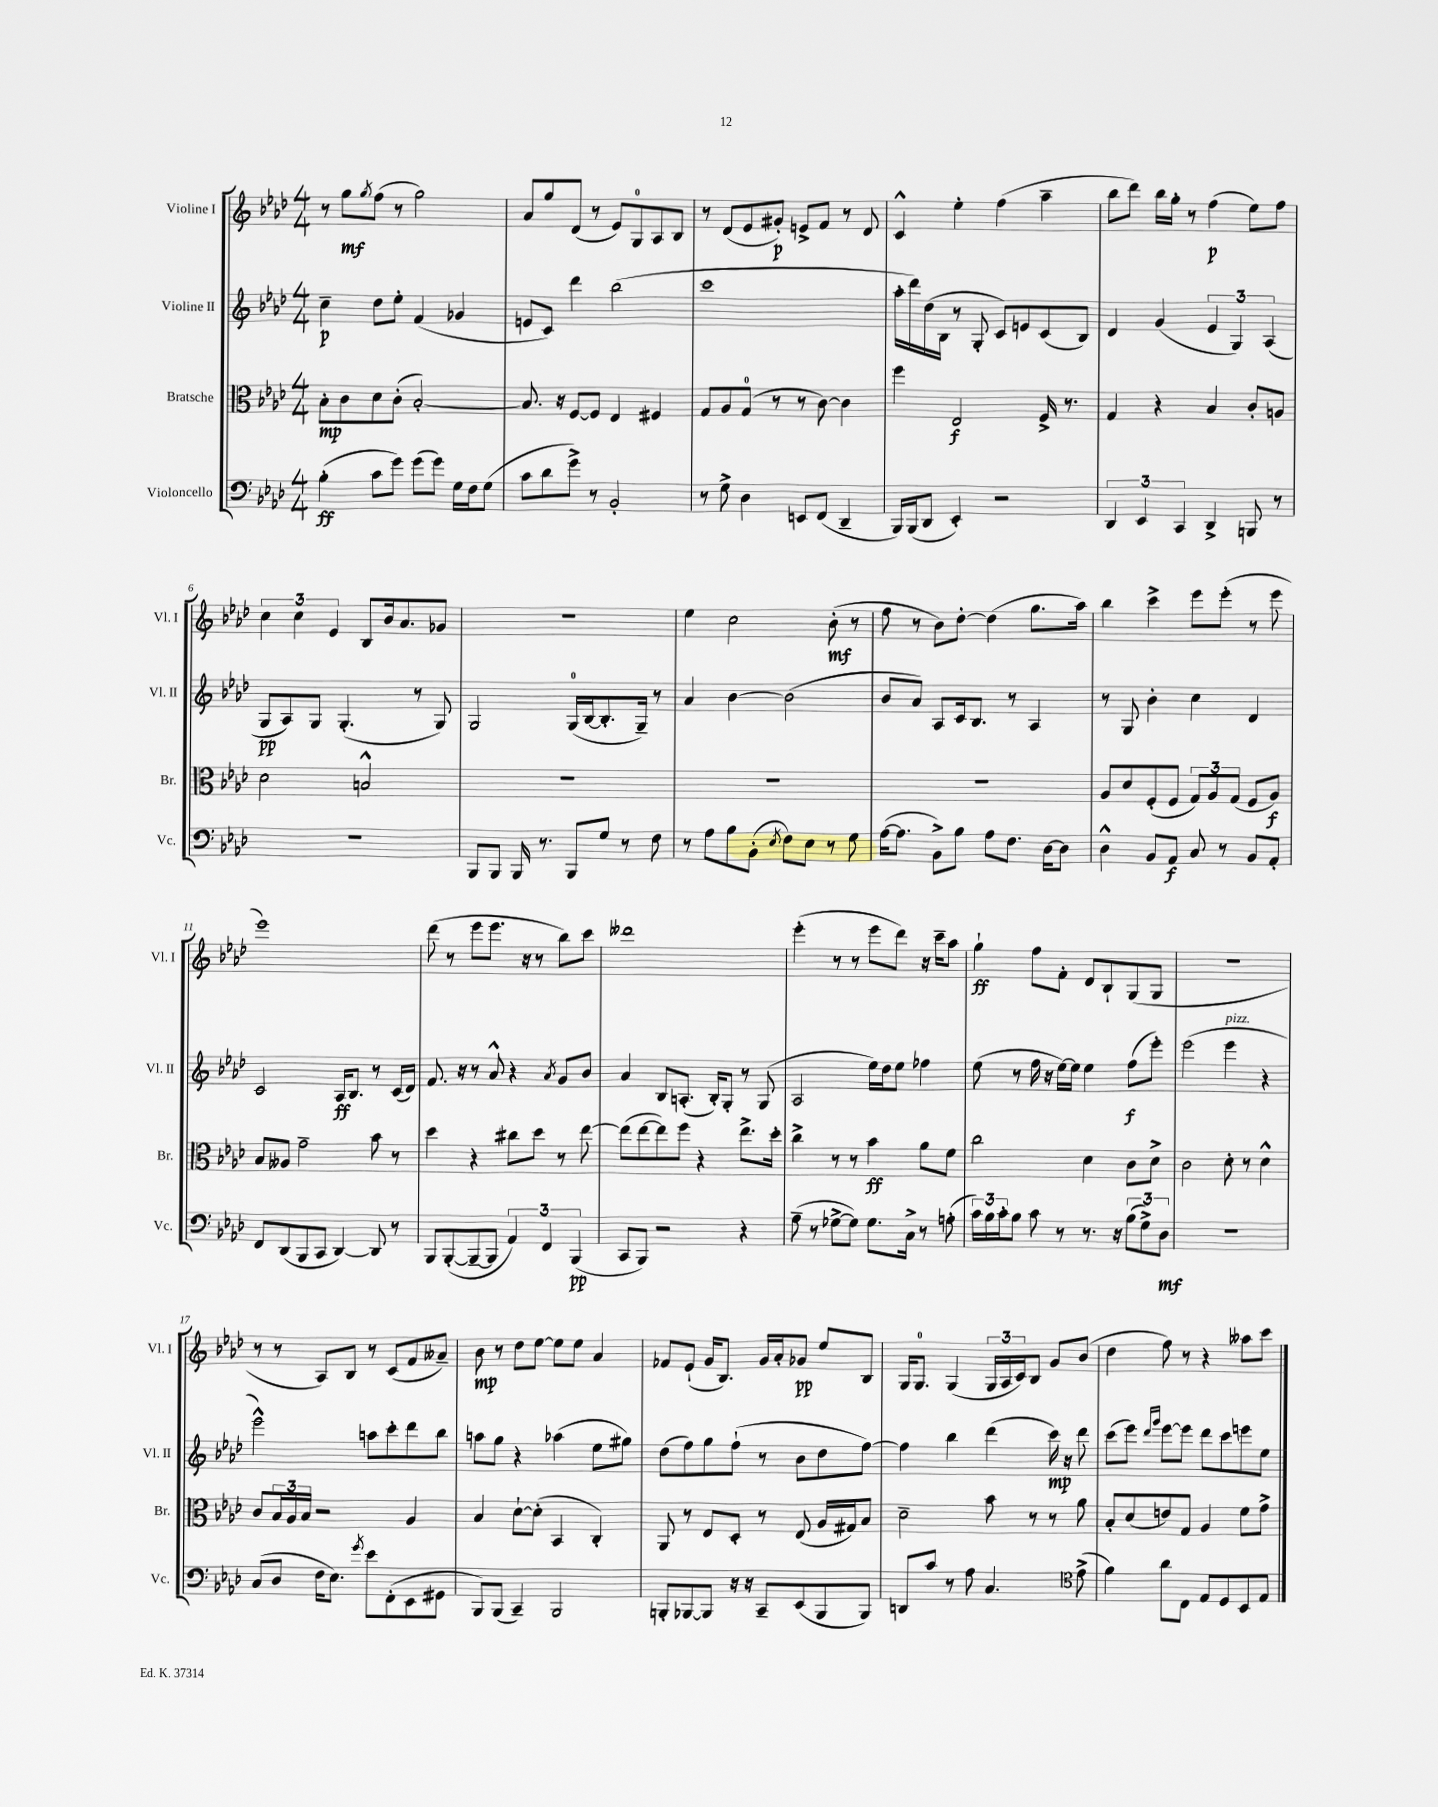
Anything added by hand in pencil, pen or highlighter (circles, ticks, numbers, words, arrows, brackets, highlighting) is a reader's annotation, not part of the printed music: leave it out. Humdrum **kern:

**kern	**dynam	**kern	**dynam	**kern	**dynam	**kern	**dynam
*part4	*part4	*part3	*part3	*part2	*part2	*part1	*part1
*staff4	*staff4	*staff3	*staff3	*staff2	*staff2	*staff1	*staff1
*I"Violoncello	*	*I"Bratsche	*	*I"Violine II	*	*I"Violine I	*
*I'Vc.	*	*I'Br.	*	*I'Vl. II	*	*I'Vl. I	*
*clefF4	*	*clefC3	*	*clefG2	*	*clefG2	*
*k[b-e-a-d-]	*	*k[b-e-a-d-]	*	*k[b-e-a-d-]	*	*k[b-e-a-d-]	*
*M4/4	*	*M4/4	*	*M4/4	*	*M4/4	*
=1	=1	=1	=1	=1	=1	=1	=1
(4B-'\	ff	8B-'\L	mp	4cc~\	p	8r	.
.	.	8c\	.	.	.	8gg\L	mf
.	.	.	.	.	.	8qgg/	.
8c\L	.	8d-\	.	8dd-\L	.	(8ff\J	.
8g\J)	.	(8c'\J	.	8ee-'\J	.	8r	.
(8g\L	.	[2B-'/)	.	(4f/	.	2gg\)	.
8g\J)	.	.	.	.	.	.	.
16G\LL	.	.	.	4g-X/	.	.	.
16F\J	.	.	.	.	.	.	.
(8G\J	.	.	.	.	.	.	.
=2	=2	=2	=2	=2	=2	=2	=2
8c\L	.	8.B-/]	.	8en/L	.	8a-/L	.
8d-\	.	.	.	8c/J)	.	8gg/	.
.	.	16r	.	.	.	.	.
8g^\J)	.	[8F/L	.	4ddd-\	.	(8d-/J	.
8r	.	8F/J]	.	.	.	8r	.
2BB-'/	.	4E-/	.	(2bb-\	.	8e-/L)	.
.	.	.	.	.	.	8G/	.
.	.	4F#X/	.	.	.	8A-/	.
.	.	.	.	.	.	8B-/J	.
=3	=3	=3	=3	=3	=3	=3	=3
8r	.	8G/L	.	1ccc	.	8r	.
8G^\	.	8A-/	.	.	.	(8d-/L	.
4D-\	.	(8G/J	.	.	.	8e-/	.
.	.	8r	.	.	.	8g#X'/J)	p
8EEn/L	.	8r	.	.	.	8en^/L	.
(8FF/J	.	[8c\)	.	.	.	8f/J	.
4DD-~/	.	4c\]	.	.	.	8r	.
.	.	.	.	.	.	8d-/	.
=4	=4	=4	=4	=4	=4	=4	=4
16BBB-/LL)	.	4ff\	.	16aa-'\LL	.	4c^^/	.
(16BBB-/J	.	.	.	16ddd-\)	.	.	.
8DD-/J	.	.	.	(16dd-\	.	.	.
.	.	.	.	16B-\JJ	.	.	.
4EE-'/)	.	2E-/	f	8r	.	4ee-'\	.
.	.	.	.	8G'/	.	.	.
2r	.	.	.	8c/L)	.	(4ff\	.
.	.	.	.	8en/	.	.	.
.	.	16F^/	.	(8c/	.	4aa-~\	.
.	.	8.r	.	.	.	.	.
.	.	.	.	8B-/J)	.	.	.
=5	=5	=5	=5	=5	=5	=5	=5
6DD-/	.	4G/	.	4d-/	.	8bb-\L	.
.	.	.	.	.	.	8ddd-\J)	.
6EE-/	.	.	.	.	.	.	.
.	.	4r	.	(4g/	.	16bb-\LL	.
.	.	.	.	.	.	16gg'\JJ	.
6CC/	.	.	.	.	.	.	.
.	.	.	.	.	.	8r	.
4DD-^/	.	4B-/	.	6e-/	.	(4ff\	p
.	.	.	.	6G/)	.	.	.
8BBBn/	.	8c'/L	.	.	.	8ee-\L)	.
.	.	.	.	(6A-/	.	.	.
8r	.	8An/J	.	.	.	8ff\J	.
!!LO:LB:g=z
=6	=6	=6	=6	=6	=6	=6	=6
1r	.	2d-\	.	8G/L	pp	6cc\	.
.	.	.	.	8A-/)	.	.	.
.	.	.	.	.	.	6cc\	.
.	.	.	.	8G/J	.	.	.
.	.	.	.	.	.	6e-/	.
.	.	.	.	(4.G'/	.	.	.
.	.	2Bn^^/	.	.	.	8B-/L	.
.	.	.	.	.	.	16b-/k	.
.	.	.	.	.	.	8.a-/	.
.	.	.	.	8r	.	.	.
.	.	.	.	8G/)	.	8g-X/J	.
=7	=7	=7	=7	=7	=7	=7	=7
8BBB-/L	.	1r	.	2G/	.	1r	.
8BBB-/J	.	.	.	.	.	.	.
16BBB-/	.	.	.	.	.	.	.
8.r	.	.	.	.	.	.	.
8BBB-/L	.	.	.	(16G/LL	.	.	.
.	.	.	.	[16B-/J	.	.	.
8G/J	.	.	.	8.B-'/]	.	.	.
8r	.	.	.	.	.	.	.
.	.	.	.	16G~/Jk)	.	.	.
8F\	.	.	.	8r	.	.	.
=8	=8	=8	=8	=8	=8	=8	=8
8r	.	1r	.	4a-/	.	4ee-\	.
8A-\L	.	.	.	.	.	.	.
8B-\	.	.	.	[4b-\	.	2cc\	.
(8BB-'\J	.	.	.	.	.	.	.
8qE-/	.	.	.	.	.	.	.
8F\L)	.	.	.	(2b-\]	.	.	.
8E-\J	.	.	.	.	.	.	.
8r	.	.	.	.	.	(8b-'\	mf
8G\	.	.	.	.	.	8r	.
=9	=9	=9	=9	=9	=9	=9	=9
([16A-\KL	.	1r	.	8b-/L	.	8ff\	.
8.A-\J]	.	.	.	.	.	.	.
.	.	.	.	8a-/J)	.	8r	.
8BB-^\L)	.	.	.	8A-/L	.	8b-\L)	.
8B-\J	.	.	.	16c/k	.	[8dd-'\J	.
.	.	.	.	8.B-/J	.	.	.
8A-\L	.	.	.	.	.	(4dd-\]	.
8.F\J	.	.	.	8r	.	.	.
.	.	.	.	4A-/	.	8.gg\L	.
[16D-\KL	.	.	.	.	.	.	.
8D-\J]	.	.	.	.	.	.	.
.	.	.	.	.	.	16aa-\Jk)	.
=10	=10	=10	=10	=10	=10	=10	=10
4D-^^\	.	8A-/L	.	8r	.	4bb-\	.
.	.	8d-/	.	8G/	.	.	.
8BB-/L	.	(8F'/	.	4b-'\	.	4ccc^\	.
8AA-/J	f	8F/J	.	.	.	.	.
8C/	.	12G/L)	.	4cc\	.	8eee-\L	.
.	.	12A-/	.	.	.	.	.
8r	.	.	.	.	.	(8eee-'\J	.
.	.	(12G/J	.	.	.	.	.
8BB-/L	.	8F/L	.	4d-/	.	8r	.
8AA-'/J	.	8A-/J)	f	.	.	8eee-\	.
!!LO:LB:g=z
=11	=11	=11	=11	=11	=11	=11	=11
8FF/L	.	8B-/L	.	2c/	.	1eee-)	.
(8DD-/	.	8A--X/J	.	.	.	.	.
8BBB-/	.	2g~\	.	.	.	.	.
8CC/J	.	.	.	.	.	.	.
[4DD-/)	.	.	.	16A-/KL	ff	.	.
.	.	.	.	8.B-/J	.	.	.
8DD-/]	.	8b-\	.	8r	.	.	.
8r	.	8r	.	(16c/LL	.	.	.
.	.	.	.	16d-/JJ)	.	.	.
=12	=12	=12	=12	=12	=12	=12	=12
8BBB-/L	.	4dd-\	.	8.f/	.	(8ddd-\	.
([8BBB-'/	.	.	.	.	.	8r	.
.	.	.	.	16r	.	.	.
8BBB-~/_	.	4r	.	8r	.	8eee-\L	.
8BBB-/J]	.	.	.	8a-^^/	.	8.eee-\J	.
6AA-/)	.	8cc#X\L	.	4r	.	.	.
.	.	.	.	.	.	16r	.
.	.	8dd-\J	.	.	.	8r	.
6FF/	.	.	.	.	.	.	.
.	.	.	.	8qa-/	.	.	.
.	.	8r	.	8g/L	.	8bb-\L)	.
(6BBB-/	pp	.	.	.	.	.	.
.	.	[8ee-\	.	8b-/J	.	8ccc\J	.
=13	=13	=13	=13	=13	=13	=13	=13
8CC/L	.	(8ee-\L]	.	4a-/	.	1ddd--X	.
8BBB-/J)	.	[8ee-\	.	.	.	.	.
2r	.	8ee-\])	.	8B-/L	.	.	.
.	.	8ff\J	.	(8.An'/J	.	.	.
.	.	4r	.	.	.	.	.
.	.	.	.	16B-'/KL)	.	.	.
.	.	.	.	8G'/J	.	.	.
4r	.	8.ee-^\L	.	8r	.	.	.
.	.	.	.	(8G/	.	.	.
.	.	16dd-'\Jk	.	.	.	.	.
=14	=14	=14	=14	=14	=14	=14	=14
(8A-~\	.	4cc^\	.	2A-/	.	(4eee-'\	.
8r	.	.	.	.	.	.	.
[8G-X^\L	.	8r	.	.	.	8r	.
8G-\J])	.	8r	.	.	.	8r	.
8.G-\L	.	4b-\	ff	16ee-\LL)	.	8eee-\L	.
.	.	.	.	16dd-\J	.	.	.
.	.	.	.	8ee-\J	.	8ddd-\J)	.
16C^\Jk	.	.	.	.	.	.	.
8r	.	8a-\L	.	4ff-X\	.	16r	.
.	.	.	.	.	.	16ccc~\KL	.
(8An'\	.	8f\J	.	.	.	8aa-\J	.
=15	=15	=15	=15	=15	=15	=15	=15
24c\LL)	.	2cc\	.	(8ee-\	.	4gg`\	ff
24B-\	.	.	.	.	.	.	.
24c'\J	.	.	.	.	.	.	.
8B-\J	.	.	.	8r	.	.	.
8c\	.	.	.	16ff\	.	8ff\L	.
.	.	.	.	16r	.	.	.
8r	.	.	.	[16ee-\LL)	.	8f'\J	.
.	.	.	.	16ee-\JJ]	.	.	.
8.r	.	4d-\	.	4ee-\	.	8d-/L	.
.	.	.	.	.	.	8B-`/	.
16r	.	.	.	.	.	.	.
(12B-\L	.	8c\L	.	(8ff\L	f	(8G/	.
12G^\)	.	.	.	.	.	.	.
.	.	8d-^\J	.	8eee-'\J)	.	8G/J	.
12D-\J	mf	.	.	.	.	.	.
=16	=16	=16	=16	=16	=16	=16	=16
1r	.	2c\	.	(2eee-\	.	1r	.
!	!	!	!	!LO:TX:a:i:t=pizz.	!	!	!
.	.	8d-'\	.	4eee-\	.	.	.
.	.	8r	.	.	.	.	.
.	.	4d-^^\	.	4r	.	.	.
!!LO:LB:g=z
=17	=17	=17	=17	=17	=17	=17	=17
(8C/L	.	8c/L	.	2eee-^^\)	.	8r	.
8D-/J	.	24B-/L	.	.	.	8r	.
.	.	24A-/	.	.	.	.	.
.	.	24B-/JJ	.	.	.	.	.
16F\KL	.	2r	.	.	.	8A-/L)	.
8.E-\J)	.	.	.	.	.	.	.
.	.	.	.	.	.	8B-/J	.
8qg/	.	.	.	.	.	.	.
8e-\L	.	.	.	8aan\L	.	8r	.
(8FF'\	.	.	.	8ccc'\	.	(8c/L	.
8EE-\	.	4A-/	.	8ddd-\	.	8f/	.
8GG#X\J	.	.	.	8bb-\J	.	8a--X~/J)	.
=18	=18	=18	=18	=18	=18	=18	=18
8BBB-/L)	.	4B-/	.	8aan\L	.	8b-\	mp
(8BBB-/J	.	.	.	8gg\J	.	8r	.
4CC~/)	.	[8d-`\L	.	4r	.	8dd-\L	.
.	.	(8d-'\J]	.	.	.	[8ee-\J	.
2BBB-/	.	4BB-/	.	(4aa-X\	.	8ee-\L]	.
.	.	.	.	.	.	8ee-\J	.
.	.	4C'/)	.	8ee-\L	.	4a-/	.
.	.	.	.	8gg#X\J)	.	.	.
=19	=19	=19	=19	=19	=19	=19	=19
8BBBn'/L	.	8AA-/	.	(8dd-\L	.	8f-X/L	.
[8BBB-X/	.	8r	.	8ff\)	.	(8e-`/J	.
8BBB-/J]	.	8E-/L	.	8gg\	.	16g/KL	.
.	.	.	.	.	.	8.B-/J)	.
16r	.	8D-'/J	.	(8ff`\J	.	.	.
16r	.	.	.	.	.	.	.
8CC~/L	.	8r	.	8r	.	16g/LL	.
.	.	.	.	.	.	16a-'/J	.
(8EE-/	.	(8E-/	.	8b-\L	.	8g-X/J	pp
8BBB-/	.	16A-/LL	.	8dd-\	.	8ee-/L	.
.	.	16G#X/J)	.	.	.	.	.
8BBB-/J)	.	8B-/J	.	[8ff\J)	.	8B-/J	.
=20	=20	=20	=20	=20	=20	=20	=20
8DDn/L	.	2d-~\	.	4ff\]	.	16G/KL	.
.	.	.	.	.	.	8.G/J	.
8c/J	.	.	.	.	.	.	.
8r	.	.	.	4bb-\	.	(4G/	.
8A-\	.	.	.	.	.	.	.
4.C/	.	8b-\	.	(4ddd-\	.	24G/LL	.
.	.	.	.	.	.	24A-/	.
.	.	.	.	.	.	24c/J)	.
.	.	8r	.	.	.	8B-/J	.
.	.	8r	.	16ccc\)	mp	8g/L	.
.	.	.	.	16r	.	.	.
*clefC4	*	*	*	*	*	*	*
(8e-^\	.	8a-\	.	8ddd-\	.	(8b-/J	.
=21	=21	=21	=21	=21	=21	=21	=21
4f\)	.	8B-'/L	.	(8ccc\L	.	4dd-\	.
.	.	(8d-/	.	8eee-\J)	.	.	.
.	.	.	.	16qqddd-/LL	.	.	.
.	.	.	.	16qqggg/JJ	.	.	.
8a-\L	.	8en/)	.	[8eee-\L	.	8ff\)	.
8C\J	.	8G/J	.	8eee-\J]	.	8r	.
8E-/L	.	4A-/	.	8ddd-\L	.	4r	.
8D-/	.	.	.	8ccc\	.	.	.
8BB-/	.	8f\L	.	8eeen\	.	8aa--X\L	.
8E-/J	.	8g^\J	.	8ee-\J	.	8ccc\J	.
==	==	==	==	==	==	==	==
*-	*-	*-	*-	*-	*-	*-	*-
